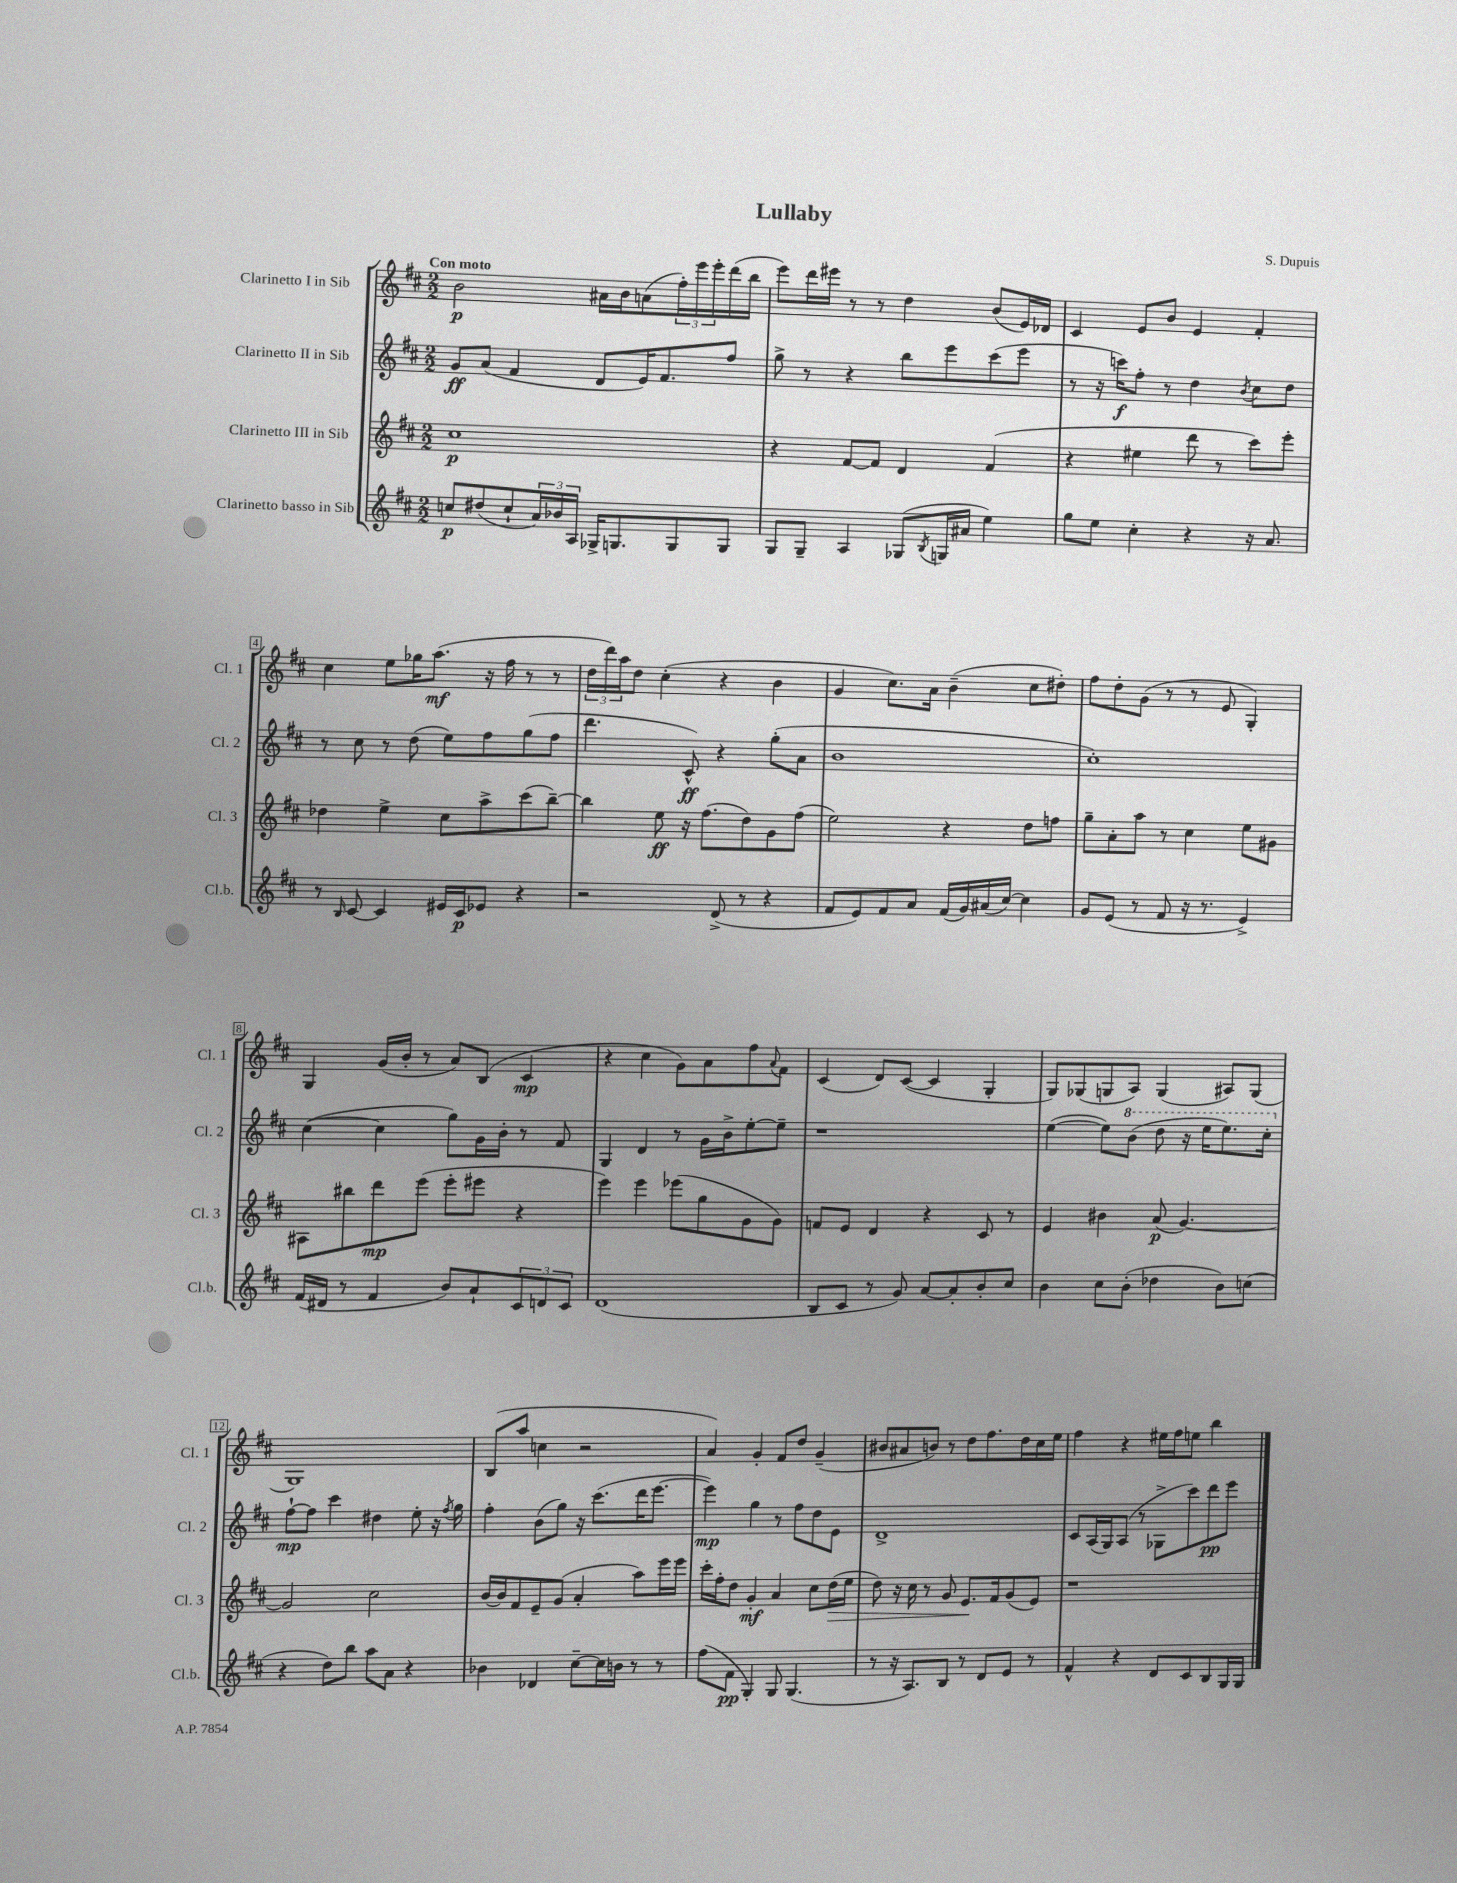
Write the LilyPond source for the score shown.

\header { title = "Lullaby" composer = "S. Dupuis" }
<<
\new StaffGroup <<
\new Staff = "s0" \with { instrumentName = "Clarinetto I in Sib" shortInstrumentName = "Cl. 1" } {
    \clef treble \key d \major \numericTimeSignature \time 2/2 \tempo "Con moto"
    b'2\p ais'16 b'16 a'8( \tuplet 3/2 { fis''16-.) e'''16 e'''16-. } d'''16( b''16 |
    e'''8) d'''16 eis'''16 r8 r8 d''4 b'8( e'16) des'16 |
    cis'4 e'8 b'8 e'4 fis'4-. |
    cis''4 e''8 ges''16 a''8.\mf( r16 fis''16 r8 r8 |
    \tuplet 3/2 { d''16 d'''16) a''16 } d''8 cis''4-.( r4 b'4 |
    g'4 cis''8.) a'16 b'4--( cis''8 dis''8-.) |
    fis''8 d''8-. g'8( r8 r8 e'8 g4-.) |
    g4 g'16( b'16-. r8 a'8) b8( cis'4\mp |
    r4 cis''4 g'8) a'8 fis''8 \appoggiatura { a'8 } fis'8 |
    cis'4( d'8) cis'8~( cis'4 g4-. |
    g8) ges8( g8 a8) g4( ais8) g8( |
    g1) |
    b8( a''8 c''4 r2 |
    a'4) g'4-. fis'8 d''8 g'4--( |
    bis'8 ais'8 b'8) r8 d''8 fis''8. d''16 cis''16 e''16 |
    fis''4 r4 eis''16 fis''16 e''8 b''4 \bar "|." |
}
\new Staff = "s1" \with { instrumentName = "Clarinetto II in Sib" shortInstrumentName = "Cl. 2" } {
    \clef treble \key d \major \numericTimeSignature \time 2/2
    g'8\ff a'8( fis'4 d'8 e'16) fis'8. fis''8 |
    g''8-> r8 r4 b''8 e'''8 cis'''8( e'''8 |
    r8 r16 c'''16\f) fis''8-. r8 d''4 \acciaccatura { b'8 } cis''8 d''8 |
    r8 cis''8 r8 d''8( e''8) fis''8 g''8( fis''8 |
    d'''4. cis'8-^\ff) r4 g''8-.( a'8 |
    b'1 |
    cis''1-.) |
    cis''4~( cis''4 g''8) g'16 b'16-. r8 fis'8 |
    g4 d'4 r8 g'16 b'16-> e''8~-. e''8-- |
    r1 |
    e''4~( e''8) \ottava #1 b''8( d'''8 r16 e'''16 e'''8.) cis'''16-. \ottava #0 |
    fis''8~-!\mp fis''8 cis'''4 dis''4 e''8-. r16 \acciaccatura { fis''8 } g''16 |
    fis''4-. b'8( g''8) r16 cis'''8.( d'''16 e'''8.~ |
    e'''4\mp) g''4 r8 fis''8 d''8 e'8 |
    d'1-> |
    cis'8 a16( g16) a8( r8 ges8-> cis'''8) d'''8\pp e'''8 \bar "|." |
}
\new Staff = "s2" \with { instrumentName = "Clarinetto III in Sib" shortInstrumentName = "Cl. 3" } {
    \clef treble \key d \major \numericTimeSignature \time 2/2
    cis''1\p |
    r4 fis'8~ fis'8 d'4 fis'4( |
    r4 eis''4 d'''8 r8 cis'''8) e'''8-. |
    des''4 e''4-> cis''8 a''8-> cis'''8( b''8~--) |
    b''4 e''8\ff r16 fis''8.( d''8) g'8 fis''8( |
    e''2) r4 d''8 f''8 |
    g''8-- a'8-. a''8 r8 cis''4 e''8 gis'8 |
    ais8 bis''8 d'''8\mp e'''8( e'''8-. eis'''8 r4 |
    e'''4) e'''4 ees'''8( g''8 g'8 g'8) |
    f'8 e'8 d'4 r4 cis'8 r8 |
    e'4 bis'4 a'8\p( g'4.~) |
    g'2 cis''2 |
    b'16~ b'16 fis'8 e'8-- g'8( a'4-. a''8) e'''16 e'''16 |
    cis'''16-. fis''16-. d''8 g'4-.\mf a'4 cis''8 d''16\>( e''16 |
    d''8) r16 cis''16 r8 g'8 e'8.\! fis'16 g'8( e'8) |
    r1 \bar "|." |
}
\new Staff = "s3" \with { instrumentName = "Clarinetto basso in Sib" shortInstrumentName = "Cl.b." } {
    \clef treble \key d \major \numericTimeSignature \time 2/2
    c''8\p dis''8( c''8-! \tuplet 3/2 { a'16) bes'16 a16 } ges16-> g8. g8 g8 |
    g8 g8-- a4 ges8( \acciaccatura { b8 } g16 ais'16 e''4) |
    g''8 e''8 cis''4-. r4 r16 a'8. |
    r8 \grace { b16 } cis'8~ cis'4 eis'16 cis'16\p ees'8 r4 |
    r2 d'8->( r8 r4 |
    fis'8 e'8) fis'8 a'8 fis'16( g'16) ais'16( cis''16~) cis''4 |
    g'8 e'8( r8 fis'8 r16 r8. e'4->) |
    fis'16( dis'16 r8 fis'4 b'8) a'8-! \tuplet 3/2 { cis'8 d'8 cis'8 } |
    d'1( |
    b8 cis'8 r8 g'8) a'8~ a'8-. b'8-. cis''8 |
    b'4 cis''8 b'8-.( des''4 b'8) c''8( |
    r4 d''8) b''8 a''8 a'8 r4 |
    bes'4 des'4 cis''8~-- cis''16 b'16 r8 r8 |
    fis''8( fis'8\pp g4-.) g8 g4.( |
    r8 r16 a8.) b8 r8 d'8 e'8 r8 |
    fis'4-^ r4 d'8 cis'8 b8 g16 g16 \bar "|." |
}
>>
>>
\layout { \context { \Score \override BarNumber.stencil = #(make-stencil-boxer 0.1 0.3 ly:text-interface::print) } }
